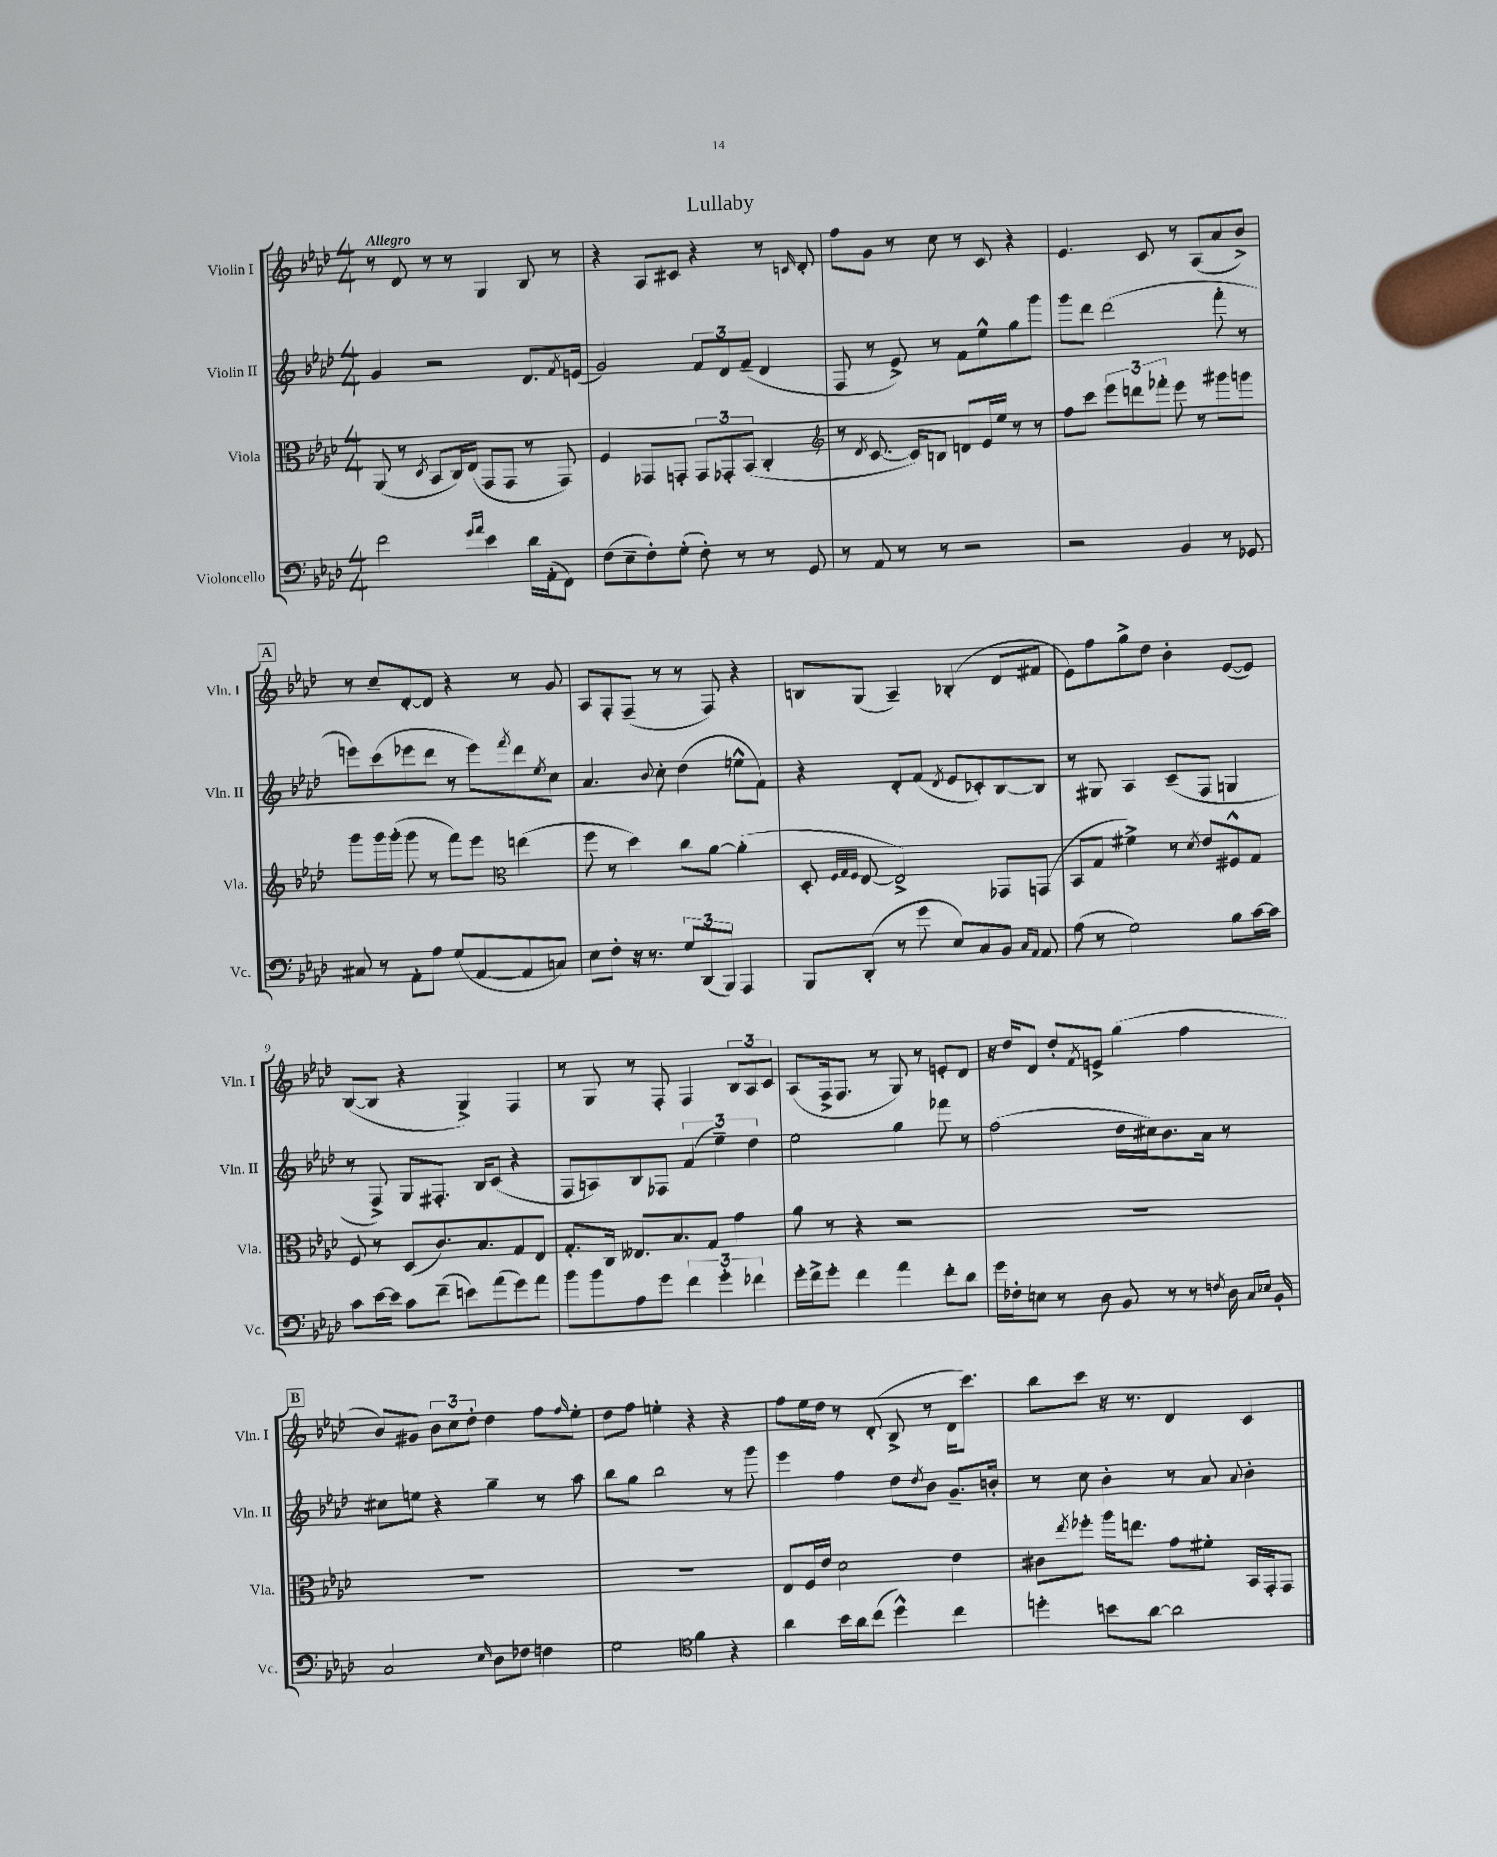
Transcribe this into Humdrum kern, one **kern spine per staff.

**kern	**kern	**kern	**kern
*staff4	*staff3	*staff2	*staff1
*clefF4	*clefC3	*clefG2	*clefG2
*k[b-e-a-d-]	*k[b-e-a-d-]	*k[b-e-a-d-]	*k[b-e-a-d-]
*M4/4	*M4/4	*M4/4	*M4/4
2f	(8AA-	4g	8r
.	8r	.	8d-
.	8qD-	.	.
.	8BB-	2r	8r
.	16C)	.	8r
.	(16E-	.	.
16qqg	.	.	.
16qqa-	.	.	.
4e-	8GG	.	4G
.	8GG	.	.
16d-	8r	8.d-	8B-
(16AA-'	.	.	.
8FF)	8GG)	.	8r
.	.	8qf	.
.	.	(16e	.
=	=	=	=
(8F	4F	2g)	4r
8E-~	.	.	.
8F')	8GG-	.	8A-
(8G'	8GG'	.	8c#
8F')	12GG	12f	4r
.	12GG-'	12d-	.
8r	.	.	.
.	(12BB-	(12f~	.
8r	4C'	4d-	8r
.	.	.	16qqc
8GG	.	.	8d-'
=	=	=	=
*	*clefG2	*	*
8r	8r	8F	8ff
.	8qd-	.	.
8AA-	[8.c	8r	8g
8r	.	8e-^)	8r
.	16c])	.	.
8r	8B	8r	8cc
2r	8d	8f	8r
.	16e-	8ee-^^	8c
.	16ee-	.	.
.	8r	8gg	4r
.	8r	8ggg	.
=	=	=	=
2r	8ff	8ggg	4.e-
.	8ccc	8ddd-	.
.	12eee-	(2ddd-	.
.	12ddd	.	.
.	.	.	8c
.	12fff-'	.	.
4BB-	8eee-	.	8r
.	8r	.	(8A-
8r	8ggg#	8fff'	8a-
8GG-	8ggg	8r	8b-^)
=	=	=	=
8C#	8ggg	8eee)	8r
8r	16ggg	(8ccc	8cc~
.	(16ggg'	.	.
8AA-'	8ggg	8eee-	[8d-'
8A-	8r	8ddd-	8d-]
(8G	8fff)	8r	4r
[8AA-	8eee-	8eee-)	.
*	*clefC3	*	*
.	.	8qfff	.
8AA-]	(4ee	8ddd-	8r
.	.	8qee-	.
8C)	.	8cc	8g
=	=	=	=
8E-	8ff	4.a-	8A-
8F'	8r	.	8F'
16r	4dd-)	.	(8F~
8.r	.	.	.
.	.	8qqb-	.
.	.	8cc'	8r
12G	8cc	(4dd-	8r
(12DD-	.	.	.
.	[8a-	.	8F)
12BBB-)	.	.	.
4AAA-	(4a-']	8ee^^	4r
.	.	8f)	.
=	=	=	=
8BBB-	8D-'	4r	8B
.	32qqF	.	.
.	32qqG	.	.
.	32qqF	.	.
(8DD-'	[8E-	.	(8G
8r	2E-^])	8d-'	4A-~)
8g	.	(8f	.
.	.	8qd-	.
8E-)	.	8e-	(4B-'
8C	.	8c-')	.
8BB-	8GG-	[8B-	8d-
16qqC	.	.	.
16qqAA-	.	.	.
8AA-	(8GG	8B-]	8f#
=	=	=	=
(8A-	8BB-	8r	8e-)
8r	8G	8G#	8ff
2G)	4f#^)	4A-	8gg^
.	.	.	8dd-
.	8r	(8c~	4b-'
.	8qd-	.	.
.	8e-	8F	.
8B-	8F#^^	4G	([8e-
[16c	8G	.	8e-])
16c]	.	.	.
=	=	=	=
8c	8F	8r	([8B-
[16e-	8r	8F^)	8B-]
16e-]	.	.	.
8c	(8D-	8G	4r
(8f~	8.c)	8.F#'	.
8e)	.	.	4G^)
.	8.B-	16B-	.
(8a-	.	(8c	.
8g)	8G	4r	4F
8a-	8E-	.	.
=	=	=	=
8b-	8.G'	8F	8r
8b-	.	8A)	8G
.	16C	.	.
8A-	8.E--	8B-	8r
8g	.	8F-	8F'
.	8.B-	.	.
6f	.	(6f	4F
.	8G	.	.
6g'	.	6ee-~)	.
.	4g	.	12B-
6f-	.	6dd-	12A-
.	.	.	12c
=	=	=	=
16g'	8a-	2ee-	(8A-
16f^	.	.	.
8g'	8r	.	16F^
.	.	.	8.F
4f	4r	.	.
.	.	.	8r
4a-	2r	4gg	8G)
.	.	.	8r
8f'	.	8fff-	8e'
8d-	.	8r	8d-
=	=	=	=
16g	1r	(2ff	16r
16F-'	.	.	16dd-
8E	.	.	8d-
8r	.	.	8dd-'
.	.	.	8qf
8D-	.	.	8e^
8BB-	.	16dd-	(4gg
.	.	16cc#)	.
8r	.	8.b-	.
8r	.	.	4ff
.	.	16a-	.
8qF	.	.	.
16D-	.	8r	.
16qqC	.	.	.
16qqE-	.	.	.
16BB-'	.	.	.
=	=	=	=
2C	1r	8cc#	8b-)
.	.	8ee	8g#
.	.	4r	12b-
.	.	.	12cc
.	.	.	12dd-'
16qqE-	.	.	.
8D-	.	4gg~	4dd-
8F-	.	.	.
4F	.	8r	8ff
.	.	.	16qqff
.	.	8aa-	8ee-'
=	=	=	=
2G	1r	8bb-	8dd-
.	.	8gg	8ff
.	.	2bb-	4ee'
*clefC4	*	*	*
4f	.	.	4r
4r	.	8r	4r
.	.	8ggg	.
=	=	=	=
4a-	8E-	4eee-	8ff
.	16F	.	16ee-
.	16e-	.	16dd-
16b-	2d-	4ff	8r
16a-	.	.	.
(8cc	.	.	(8d-'
4dd-^^)	.	8dd-	8B-^
.	.	8qdd-	.
.	.	8b-	8r
4cc	4e-	8.g~	16d-
.	.	.	8.ccc)
.	.	16b'	.
=	=	=	=
4dd'	8c#	8r	8bb-
.	8qee-	.	.
.	8ff-'	8cc	8ccc
8b	16aa-	4b-'	16r
.	8.ee	.	8.r
[8a-	.	.	.
2a-]	8g	8r	4d-
.	8f#'	8a-	.
.	.	8qqa-	.
.	16BB-	4b-'	4c
.	16GG'	.	.
.	8GG	.	.
==	==	==	==
*-	*-	*-	*-
